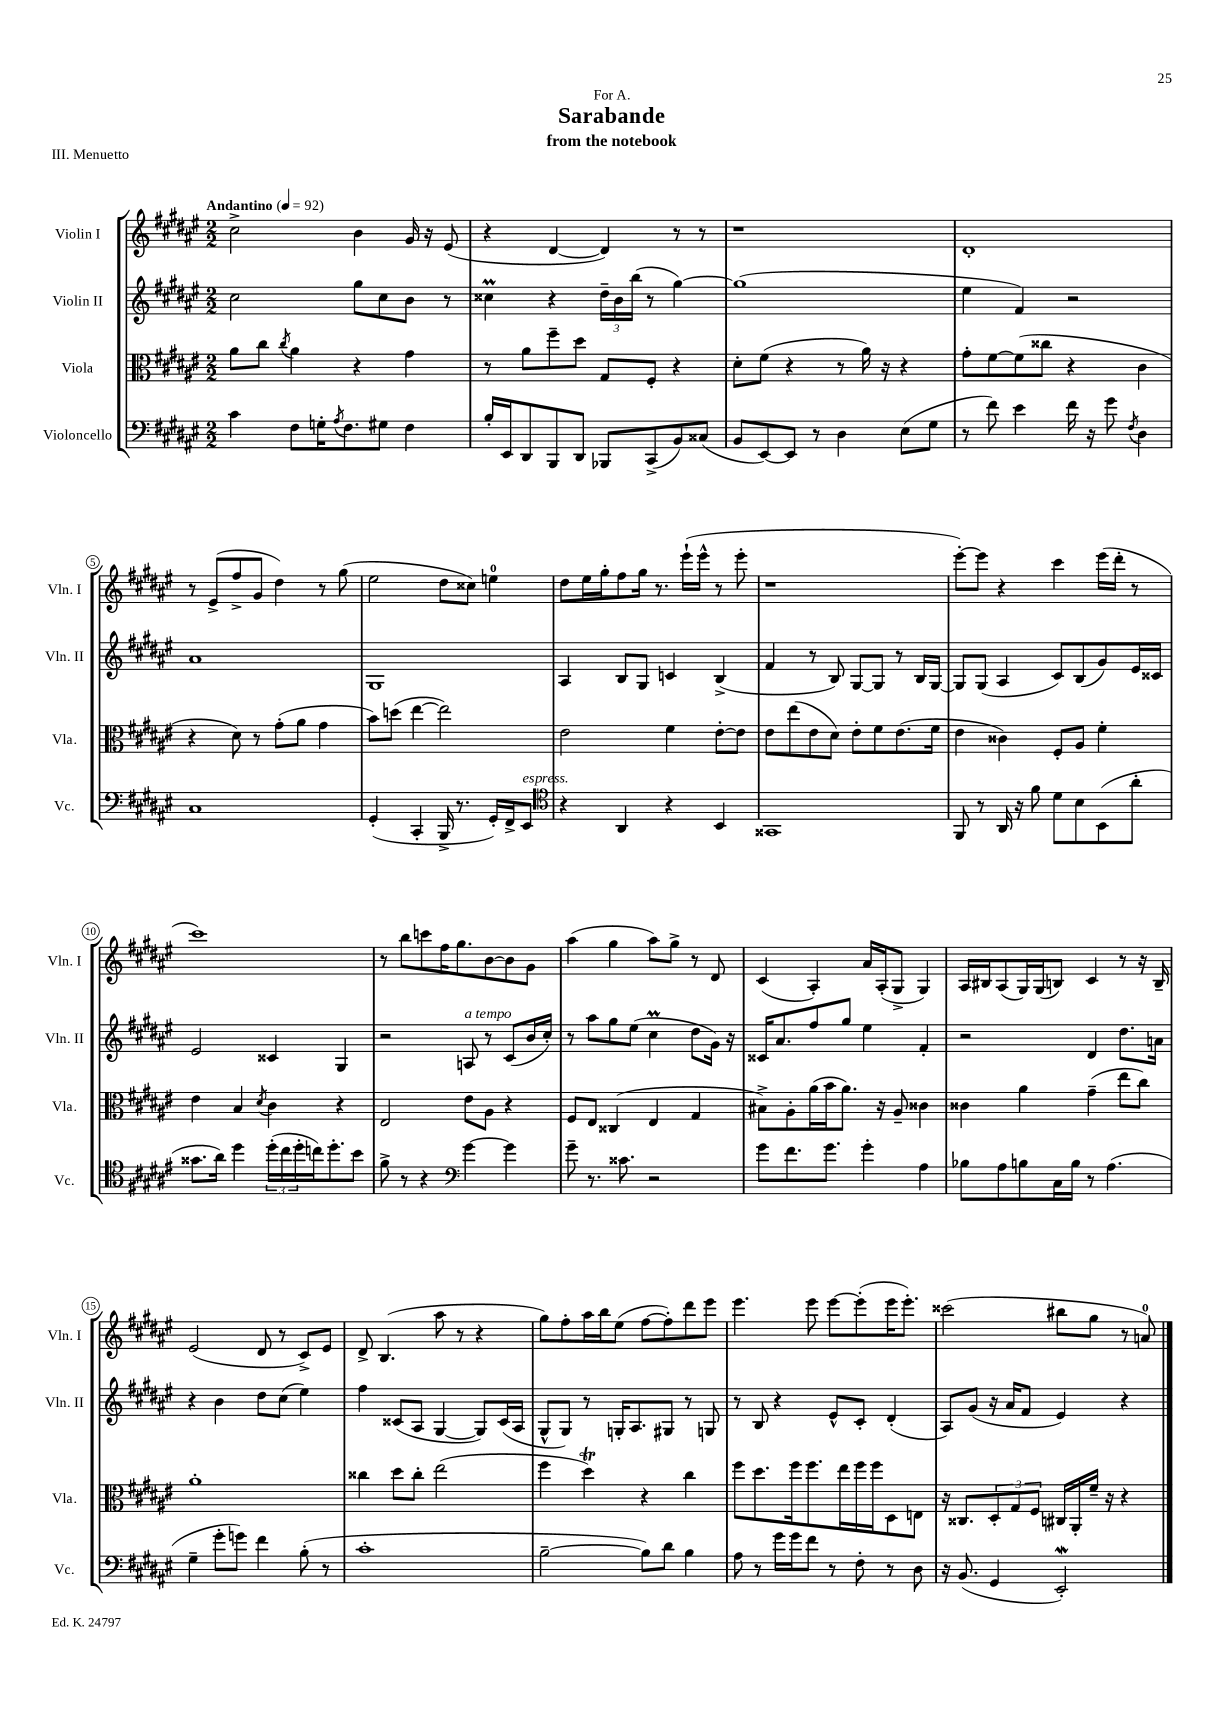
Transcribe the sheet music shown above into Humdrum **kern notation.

**kern	**kern	**kern	**kern
*staff4	*staff3	*staff2	*staff1
*clefF4	*clefC3	*clefG2	*clefG2
*k[f#c#g#d#a#e#]	*k[f#c#g#d#a#e#]	*k[f#c#g#d#a#e#]	*k[f#c#g#d#a#e#]
*M2/2	*M2/2	*M2/2	*M2/2
*MM92	*MM92	*MM92	*MM92
4c#\	8a#\L	2cc#\	2cc#^\
.	8cc#\J	.	.
.	8qcc#/	.	.
8F#\L	4a#\	.	.
16G'\K	.	.	.
8qA#/	.	.	.
8.F#\	.	.	.
.	4r	8gg#\L	4b\
8G#\J	.	8cc#\	.
4F#\	4g#\	8b\J	16g#/
.	.	.	16r
.	.	8r	(8e#/
=	=	=	=
16B'/LL	8r	4cc##\	4r
16EE#/J	.	.	.
8DD#/	8a#\L	.	.
8BBB/	8ff#~\	4r	[4d#/
8DD#/J	8dd#\J	.	.
8BBB-/L	8G#/L	24dd#~\LL	4d#/])
.	.	24b\	.
.	.	(24bb\JJ	.
(8CC#^/	8F#'/J	8r	.
8BB/)	4r	[4gg#\)	8r
(8C##/J	.	.	8r
=	=	=	=
8BB/L	8d#'\L	(1gg#]	1r
[8EE#/)	(8f#\J	.	.
8EE#/]J	4r	.	.
8r	.	.	.
4D#\	8r	.	.
.	16a#\)	.	.
.	16r	.	.
(8E#\L	4r	.	.
8G#\J	.	.	.
=	=	=	=
8r	8g#'\L	4ee#\	1d#'
8f#\)	[8f#\	.	.
4e#\	(8f#\]	4f#/)	.
.	8cc##\J	.	.
16f#\	4r	2r	.
16r	.	.	.
8g#\	.	.	.
8qF#/	.	.	.
4D#\	4c#\	.	.
=	=	=	=
1C#	4r	1a#	8r
.	.	.	(8e#^/L
.	8d#\)	.	8ff#^/
.	8r	.	8g#/J
.	(8g#'\L	.	4dd#\)
.	8a#\J	.	.
.	4g#\	.	8r
.	.	.	(8gg#\
=	=	=	=
(4GG#'/	8b\L)	1G#	2ee#\
.	(8dd\J	.	.
4CC#'/	[4ee#\	.	.
16BBB^/	2ee#\])	.	8dd#\L
8.r	.	.	.
.	.	.	8cc##\J)
16GG#'/LL)	.	.	4ee\
16FF#^/J	.	.	.
8EE#/J	.	.	.
=	=	=	=
*clefC4	*	*	*
4r	2e#\	4A#/	8dd#\L
.	.	.	16ee#\L
.	.	.	16gg#'\J
4AA#/	.	8B/L	8ff#\
.	.	8G#/J	16gg#\Jk
.	.	.	8.r
4r	4f#\	4c/	.
.	.	.	(16eee#`\LL
.	.	.	16eee#^^\JJ
4BB/	[8e#'\L	(4B^/	8r
.	8e#\]J	.	8eee#'\
=	=	=	=
1GG##	8e#\L	4f#/	1r
.	(8ee#\	.	.
.	8e#\	8r	.
.	8d#\J)	8B/)	.
.	8e#'\L	[8G#/L	.
.	8f#\	8G#/]J	.
.	(8.e#\	8r	.
.	.	16B/LL	.
.	16f#\Jk	[16G#/JJ	.
=	=	=	=
8FF#/	4e#\	8G#/]L	[8eee#'\L)
8r	.	(8G#/J	8eee#\]J
16AA#/	4c##\)	4A#/	4r
16r	.	.	.
8f#\	.	.	.
8d#\L	8F#'/L	8c#/L)	4ccc#\
8B\	8A#/J	(8B/	.
(8BB\	4f#'\	8g#/)	(16eee#\LL
.	.	.	16ddd#'\JJ
8a#'\J	.	16e#/L	8r
.	.	16c##/JJ	.
=	=	=	=
8.g##\L	4e#\	2e#/	1ccc#)
16a#\Jk)	.	.	.
4dd#\	4B/	.	.
.	8qd#/	.	.
(24dd#'\LL	4c#\	4c##/	.
24cc#\	.	.	.
24dd#'\	.	.	.
16cc\J)	.	.	.
8.dd#'\	.	.	.
.	4r	4G#/	.
8b\J	.	.	.
=	=	=	=
8f#^\	2E#/	2r	8r
8r	.	.	8bb\L
4r	.	.	8ccc\
.	.	.	16ff#\K
.	.	.	8.gg#\
*clefF4	*	*	*
[4g#\	8e#\L	8A/	.
.	8A#\J	8r	[8b\
4g#\]	4r	(8c#/L	8b\]
.	.	16b/L	8g#\J
.	.	16cc#'/JJ)	.
=	=	=	=
8g#~\	8F#/L	8r	(4aa#\
8.r	8E#/J	8aa#\L	.
.	(4C##/	8gg#\	4gg#\
8.c##\	.	.	.
.	.	(8ee#\J	.
2r	4E#/	4cc#\	8aa#\L)
.	.	.	8gg#^\J
.	4G#/	8dd#\L	8r
.	.	16g#\Jk)	8d#/
.	.	16r	.
=	=	=	=
8g#\L	8B#^\L)	16c##/LK	(4c#/
.	.	8.a#/	.
8.f#\	8A#'\	.	.
.	(16a#\L	8ff#/	4A#'/)
8.g#\J	16b\J	.	.
.	8.a#\J)	8gg#/J	.
4g#'\	.	4ee#\	16a#/LL
.	16r	.	(16A#'/J
.	8A#~/	.	8G#^/J
4A#\	4c##\	4f#'/	4G#/)
=	=	=	=
8B-\L	4c##\	2r	16A#/LL
.	.	.	16B#/J
8A#\	.	.	(8A#/
8B\	4a#\	.	16G#/L)
.	.	.	(16G#/J
16C#\L	.	.	8B/J)
16B\JJ	.	.	.
8r	(4g#~\	4d#/	4c#/
(4.A#\	.	.	.
.	8ee#\L	8.dd#\L	8r
.	8cc#\J)	.	16r
.	.	16a\Jk	16B~/
=	=	=	=
4G#~\	1a#'	4r	(2e#/
8g#'\L	.	4b\	.
8g\J)	.	.	.
4f#\	.	8dd#\L	8d#/
.	.	(8cc#\J	8r
(8B'\	.	4ee#\)	8c#^/L)
8r	.	.	8e#/J
=	=	=	=
1c#'	4cc##\	4ff#\	8d#^/
.	.	.	(4.B/
.	8dd#\L	(8c##/L	.
.	8cc##'\J	8A#/J	.
.	(2ee#\	[4G#/	8aa#\
.	.	.	8r
.	.	8G#/]L)	4r
.	.	(16c##/L	.
.	.	16A#/JJ	.
=	=	=	=
[2B~\	4ff#\	8G#^^/L	8gg#\L)
.	.	8G#/J)	8ff#'\
.	4dd#\)	8r	16aa#\L
.	.	.	16bb\J
.	.	16G'/LK	(8ee#\J
.	.	8.A#/	.
8B\]L)	4r	.	[8ff#\L
8d#\J	.	8G#/J	8ff#'\])
4B\	4cc#\	8r	8ddd#\
.	.	8G/	8eee#\J
=	=	=	=
8A#\	8ff#\L	8r	4.eee#\
8r	8.dd#\	8B/	.
16g#\LL	.	4r	.
16g#\J	16ff#\k	.	.
8f#\J	8.ff#\	.	8eee#\
8r	.	8e#^^/L	[8eee#\L
.	16ee#\L	.	.
8F#'\	16ff#\	8c#'/J	(8eee#'\]
.	16ff#\J	.	.
8r	8D#\	(4d#'/	16eee#\K
.	.	.	8.eee#'\J)
8D#\	8E\J	.	.
=	=	=	=
16r	16r	8A#/L)	(2ccc##\
(8.BB/	8.C##/L	.	.
.	.	(8g#/J	.
4GG#/	12D#'/	16r	.
.	.	16a#/LK	.
.	12G#/	.	.
.	.	8f#/J	.
.	12F#/J	.	.
2EE#'/)	16C#/LL	4e#/)	8bb#\L
.	16AA#'/	.	.
.	16f#~/JJ	.	8gg#\J
.	16r	.	.
.	4r	4r	8r
.	.	.	8a/)
==	==	==	==
*-	*-	*-	*-
